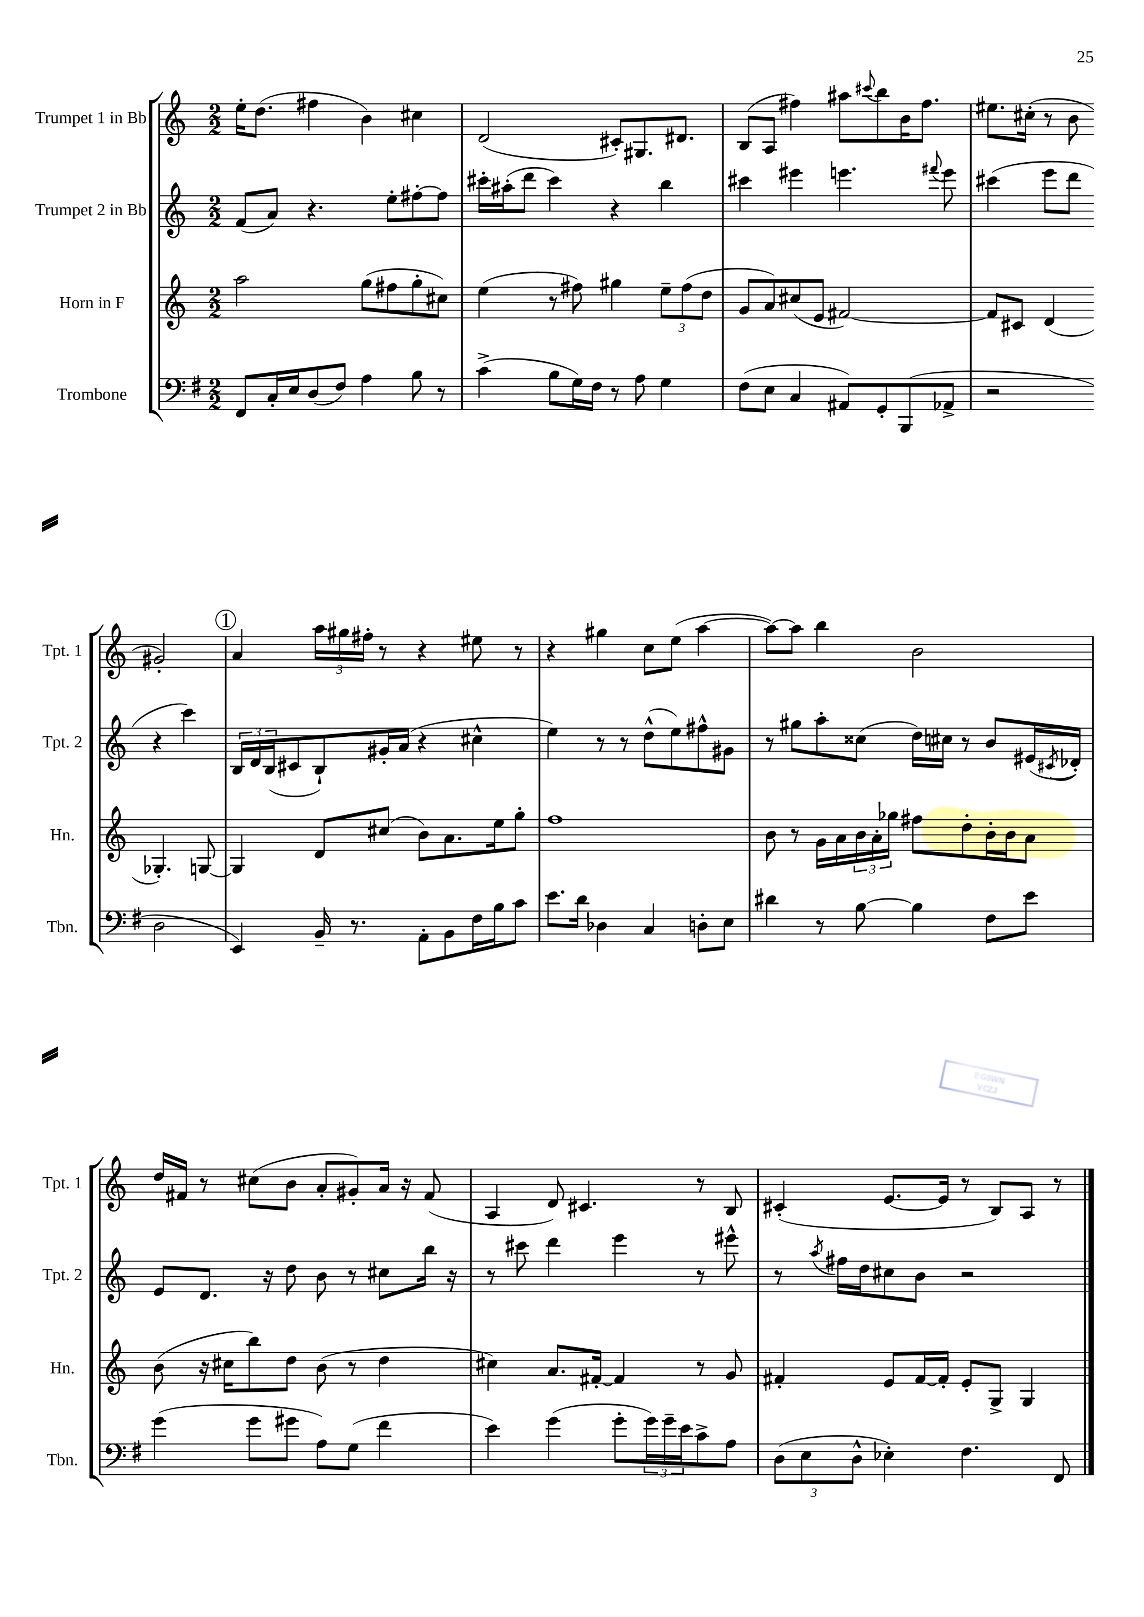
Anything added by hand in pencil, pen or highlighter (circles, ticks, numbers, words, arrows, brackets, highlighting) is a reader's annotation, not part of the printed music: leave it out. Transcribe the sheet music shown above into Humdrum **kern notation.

**kern	**kern	**kern	**kern
*part4	*part3	*part2	*part1
*staff4	*staff3	*staff2	*staff1
*I"Trombone	*I"Horn in F	*I"Trumpet 2 in Bb	*I"Trumpet 1 in Bb
*I'Tbn.	*I'Hn.	*I'Tpt. 2	*I'Tpt. 1
*clefF4	*clefG2	*clefG2	*clefG2
*k[f#]	*k[]	*k[]	*k[]
*M2/2	*M2/2	*M2/2	*M2/2
=1	=1	=1	=1
8FF#/L	2aa\	(8f/L	16ee'\KL
.	.	.	(8.dd\J
16C'/L	.	8a/J)	.
16E/J	.	.	.
(8D/	.	4.r	4ff#X\
8F#/J)	.	.	.
4A\	(8gg\L	.	4b\)
.	8ff#X\	8ee'\L	.
8B\	8gg'\	[8ff#X'\	4cc#X\
8r	8cc#X\J)	8ff#\J]	.
=2	=2	=2	=2
(4c^\	(4ee\	16ccc#X'\LL	(2d/
.	.	(16aa#X'\J	.
.	.	8ddd\J	.
8B\L	8r	4ccc#\)	.
16G\L)	8ff#X\)	.	.
16F#\JJ	.	.	.
8r	4gg#X\	4r	8c#X'/L)
8A\	.	.	8.G#X/
4G\	12ee~\L	4bb\	.
.	.	.	8.d#X/J
.	(12ff#\	.	.
.	12dd\J	.	.
=3	=3	=3	=3
(8F#\L	8g/L	4ccc#X\	(8B/L
8E\J	8a/)	.	8A/J
4C/	(8cc#X/	4eee#X\	4ff#X\)
.	8e/J	.	.
8AA#X/L)	[2f#X/)	4.eeen\	8aa#X\L
.	.	.	8qqccc#X/
8GG'/	.	.	8bb\
(8BBB/	.	.	16b\K
.	.	.	8.ff#\J
.	.	8qqfff#X/	.
8AA-X^/J	.	8eee\	.
=4	=4	=4	=4
2r	8f#/L]	(4ccc#X\	8.ee#X\L
.	8c#X/J	.	.
.	.	.	(16cc#X'\Jk
.	(4d/	8eee\L	8r
.	.	8ddd\J	8b\
2D\	4.G-X'/)	4r	2g#X'/)
.	.	4ccc#\)	.
.	[8Gn/	.	.
!!LO:LB:g=z
!!LO:REH:place=s1:t=1
=5	=5	=5	=5
4EE/)	4G/]	24B/LL	4a/
.	.	24d/	.
.	.	(24B/J	.
.	.	8c#X/	.
16BB~/	8d/L	8B`/)	24aa\LL
.	.	.	24gg#X\
8.r	.	.	.
.	.	.	24ff#X'\JJ
.	(8cc#X/J	16g#X'/L	8r
.	.	(16a/JJ	.
8AA'\L	8b\L)	4r	4r
8BB\	8.a\	.	.
16F#\L	.	4cc#X^^\	8ee#X\
16B\J	16ee\k	.	.
8c\J	8gg'\J	.	8r
=6	=6	=6	=6
8.e\L	1ff	4ee\)	4r
16d\Jk	.	.	.
4D-X\	.	8r	4gg#X\
.	.	8r	.
4C/	.	(8dd^^\L	8cc\L
.	.	8ee\)	(8ee\J
8Dn'\L	.	8ff#X^^\	[4aa\
8E\J	.	8g#X\J	.
=7	=7	=7	=7
4d#X\	8b\	8r	8aa\L_)
.	8r	8gg#X\L	8aa\J]
8r	16g\LL	8aa'\	4bb\
.	16a\	.	.
[8B\	24b\	(8cc##X\J	.
.	24a'\	.	.
.	24gg-X\JJ	.	.
4B\]	8ff#X\L	16dd\LL)	2b\
.	.	16cc#X\JJ	.
.	8dd'\	8r	.
8F#\L	16b'\L	8b/L	.
.	16b\J	.	.
8e\J	8a\J	(16e#X/L	.
.	.	8qc#X/	.
.	.	16d-X'/JJ)	.
!!LO:LB:g=z
=8	=8	=8	=8
(4g\	(8b\	8e/L	16dd/LL
.	.	.	16f#X/JJ
.	16r	8.d/J	8r
.	16cc#X\KL	.	.
8g\L	8bb\)	.	(8cc#X\L
.	.	16r	.
8g#X\J	8dd\J	8dd\	8b\J
8A\L)	(8b\	8b\	8a'/L
(8G\J	8r	8r	8g#X'/)
4f#\	4dd\	8cc#X\L	16a/Jk
.	.	.	16r
.	.	16bb\Jk	(8f#/
.	.	16r	.
=9	=9	=9	=9
4e\)	4cc#X\)	8r	4A/
.	.	8ccc#X\	.
(4g\	8.a/L	4ddd\	8d/)
.	.	.	4.c#X/
.	[16f#X'/Jk	.	.
8g'\L	4f#/]	4eee\	.
24g\L)	.	.	.
24g~\	.	.	.
24e\J	.	.	.
8c^\	8r	8r	8r
8A\J	8g/	8eee#X^^\	8B/
=10	=10	=10	=10
(12D\L	4f#X'/	8r	(4c#X'/
12E\	.	.	.
.	.	8qaa/	.
.	.	16ff#X\LL	.
12D^^\J	.	.	.
.	.	16dd\J	.
4E-X'\)	8e/L	8cc#X\	[8.e/L
.	[16f#/L	8b\J	.
.	16f#'/JJ]	.	16e/Jk]
4.F#\	8e'/L	2r	8r
.	8G^/J	.	8B/L)
.	4G/	.	8A/J
8FF#/	.	.	8r
==	==	==	==
*-	*-	*-	*-
